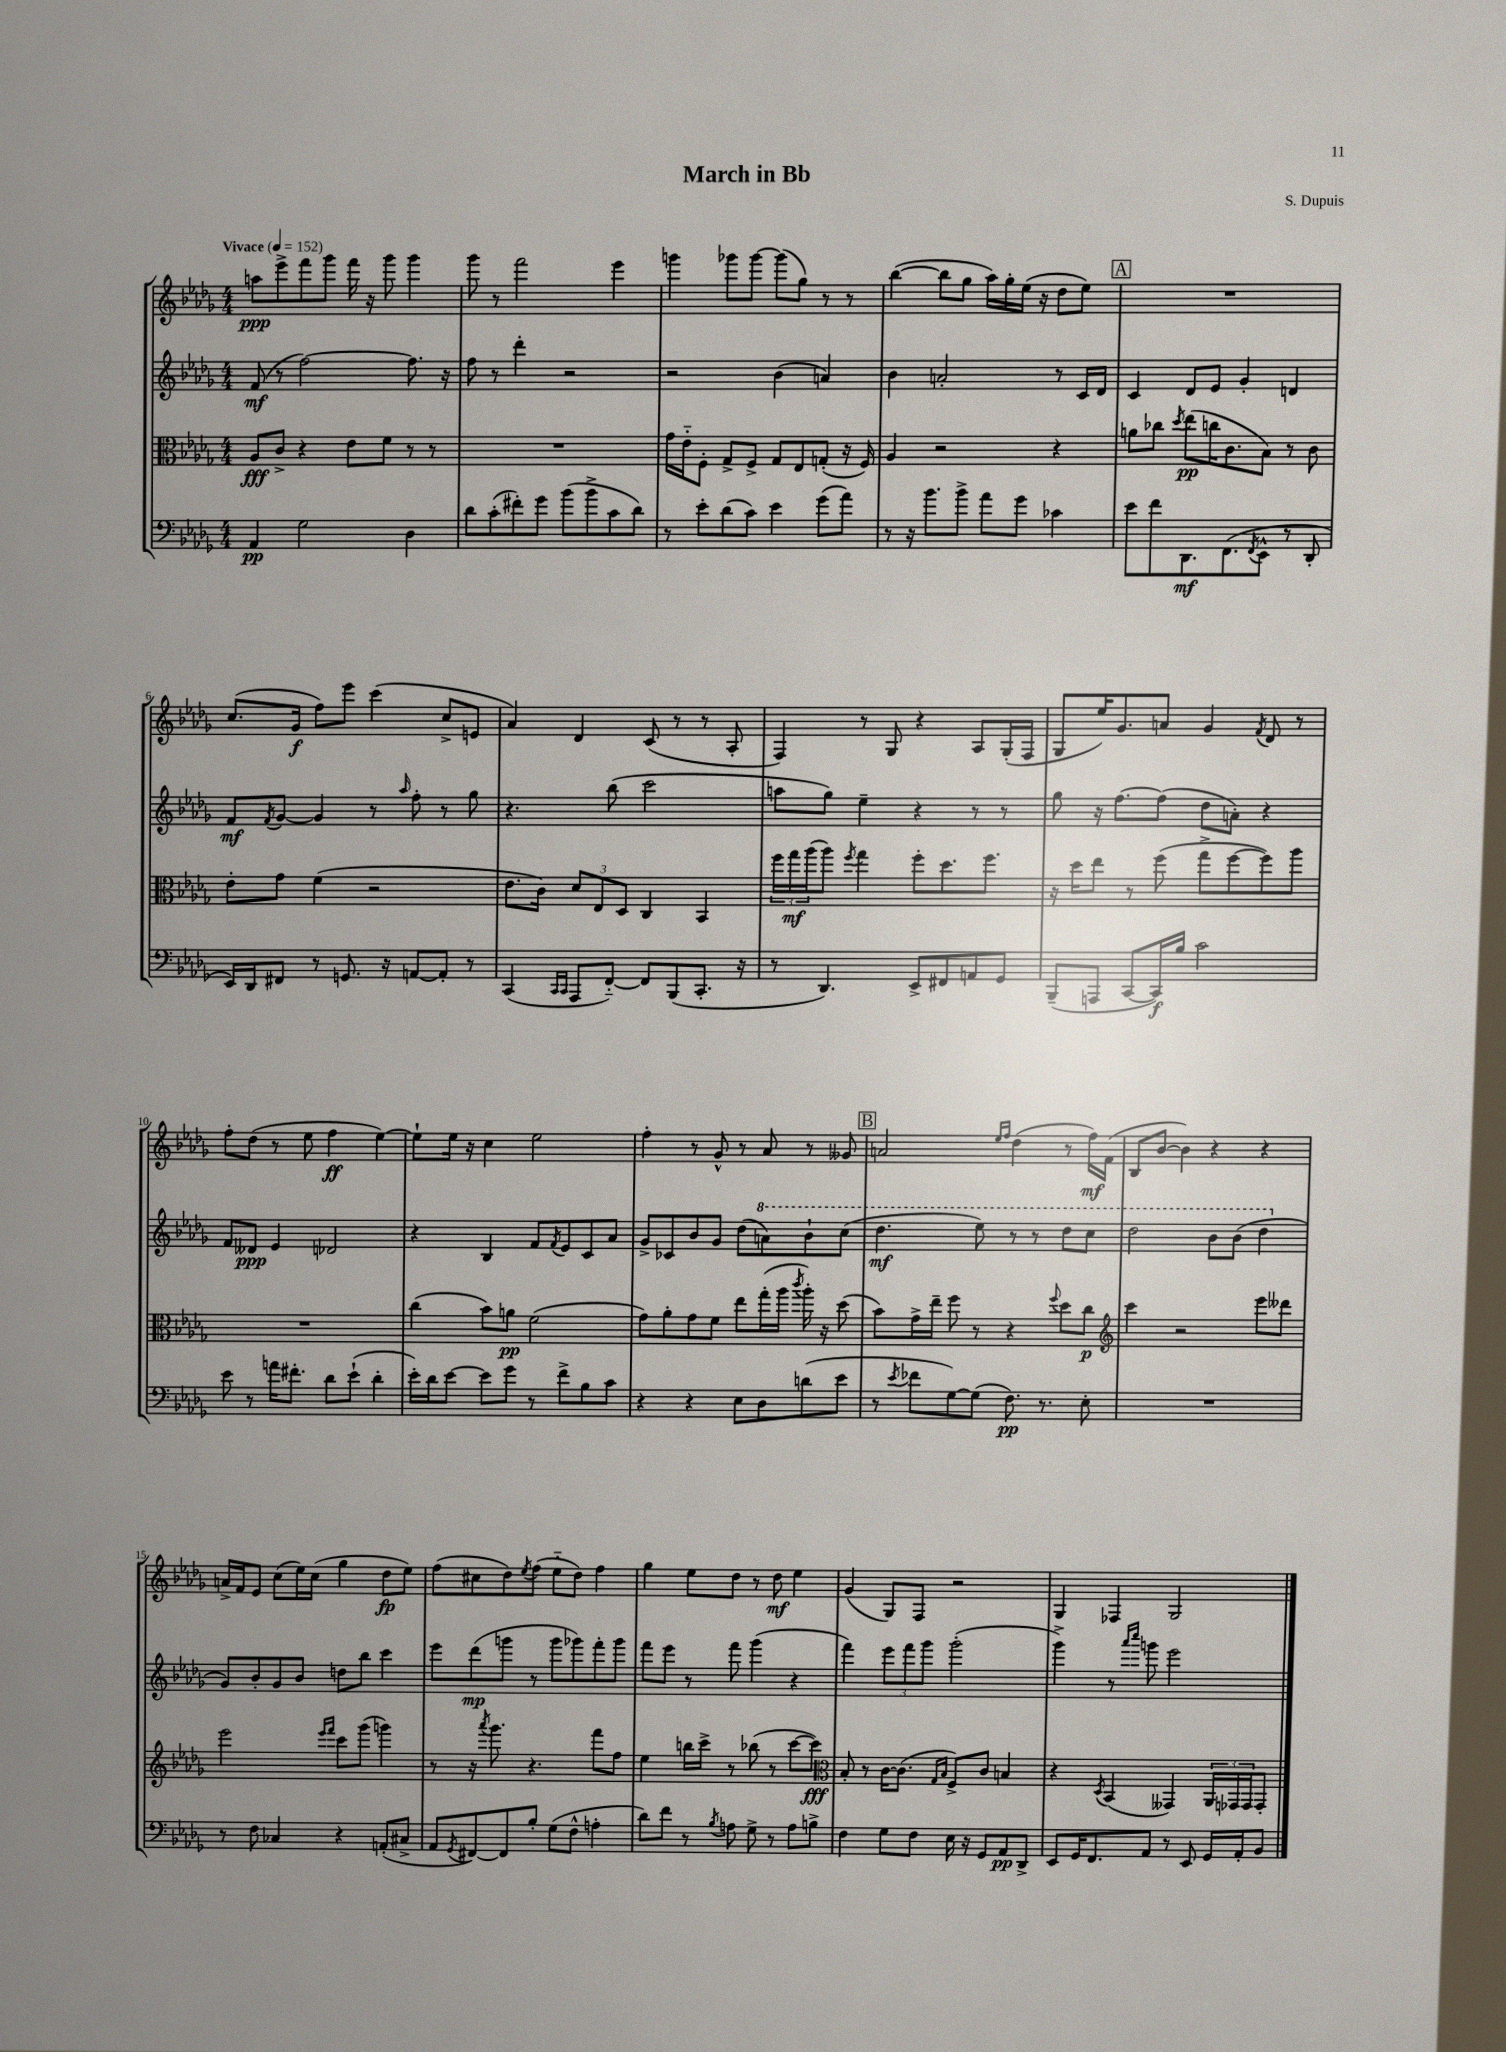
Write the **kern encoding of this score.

**kern	**kern	**kern	**kern
*staff4	*staff3	*staff2	*staff1
*clefF4	*clefC3	*clefG2	*clefG2
*k[b-e-a-d-g-]	*k[b-e-a-d-g-]	*k[b-e-a-d-g-]	*k[b-e-a-d-g-]
*M4/4	*M4/4	*M4/4	*M4/4
*MM152	*MM152	*MM152	*MM152
4AA-/	8A-/L	(8f/	8aa\L
.	8c^/J	8r	8eee-^\
2G-\	4r	[2ff\)	8fff\
.	.	.	8ggg-\J
.	8e-\L	.	16fff\
.	.	.	16r
.	8f\J	.	8ggg-\
4D-\	8r	8.ff\]	4ggg-\
.	8r	.	.
.	.	16r	.
=	=	=	=
8d-\L	1r	8ff\	8ggg-\
(8c'\	.	8r	8r
8f#'\)	.	4ddd-'\	2fff\
8g-\J	.	.	.
(8b-\L	.	2r	.
8b-^\	.	.	.
8c\	.	.	4eee-\
8d-\J)	.	.	.
=	=	=	=
8r	16g-\LL	2r	4ggg\
.	16e-'~\J	.	.
8e-'\L	8F'\J	.	.
(8d-\	8G-^/L	.	8ggg-\L
8c\J)	8F^/J	.	[8ggg-\J
4e-\	8G-/L	(4b-\	(8ggg-\]L
.	8E-/	.	8gg-\J)
(8g-\L	(8G'/J	4a/)	8r
8a-\J)	16r	.	8r
.	16F/)	.	.
=	=	=	=
8r	4A-/	4b-\	([4bb-\
16r	.	.	.
8.b-\L	.	.	.
.	2r	2a'/	8bb-\]L
8b-^\J	.	.	8gg-\J
8a-\L	.	.	16aa-\LL)
.	.	.	16gg-'\
8g-\J	.	.	(16ee-\JJ
.	.	.	16r
4c-\	4r	8r	8dd-\L
.	.	16c/LL	8ee-\J)
.	.	16d-/JJ	.
=	=	=	=
8e-\L	8a\L	4c/	1r
8f\	8cc-\J	.	.
.	8qdd-/	.	.
8.DD-\	(8ee-\L	8d-/L	.
.	16cc\K	8e-/J	.
(8.FF\	8.c\	.	.
.	.	4g-'/	.
8qFF/	.	.	.
8EE-^^\J	8B-\J)	.	.
8r	8r	4d/	.
8DD-'/	8c\	.	.
=	=	=	=
16EE-/LL)	8e-'\L	8f/L	(8.cc/L
16DD-/J	.	.	.
.	.	8qf/	.
8FF#/J	8g-\J	[8g-/J	.
.	.	.	16g-/Jk
8r	(4f\	4g-/]	8ff\L)
8.GG/	.	.	8eee-\J
.	2r	8r	(4ccc\
16r	.	.	.
.	.	16qqaa-/	.
[8AA/L	.	8ff'\	.
8AA'/]J	.	8r	8cc^/L
8r	.	8gg-\	8e/J
=	=	=	=
(4CC/	8.e-\L	4.r	4a-/)
.	16c\Jk)	.	.
16qqCC/LL	.	.	.
16qqCC/JJ	.	.	.
8AAA-/L	12d-/L	.	4d-/
.	12E-/	.	.
[8FF'~/J)	.	(8bb-\	.
.	12D-/J	.	.
8FF/]L	4C/	2ccc\	(8c/
(8BBB-/	.	.	8r
8.CC'/J	4BB-/	.	8r
.	.	.	8A-'/
16r	.	.	.
=	=	=	=
8r	24ff\LL	8aa\L	4F/)
.	24gg-\	.	.
.	(24aa-\J	.	.
4.DD-/)	8aa-\J)	8gg-\J)	.
.	8qff/	.	.
.	4gg-\	4ee-~\	8r
.	.	.	8G-/
8EE-^/L	8ff'\L	4r	4r
8FF#/	8.dd-\	.	.
8AA/	.	8r	8A-/L
.	8.ff\J	.	.
8GG-/J	.	8r	(16G-'/L
.	.	.	16F/JJ
=	=	=	=
(8BBB-~/L	16r	8gg-\	8G-/L
.	16dd-\LK	.	.
8AAA/J	8ee-\J	16r	16ee-/K)
.	.	[8.ff\L	8.g-/
[8CC/L	8r	.	.
16CC/]L)	(8ff\	(8ff\]J	8a/J
16B-/JJ	.	.	.
2c\	8gg-^\L	8dd-\L	4g-/
.	[8ff\	8a'\J)	.
.	.	.	8qf/
.	8ff\])	4r	8d-/
.	8aa-\J	.	8r
=	=	=	=
8e-\	1r	8f/L	8ff'\L
8r	.	8d--/J	(8dd-\J
16a\LK	.	4e-/	8r
8.f#'\J	.	.	.
.	.	.	8ee-\
8d-\L	.	2d-/	4ff\
(8e-`\J	.	.	.
4d-'\	.	.	[4ee-\)
=	=	=	=
16e-'\LL)	(4cc\	4r	8ee-`\]L
16d-\J	.	.	.
[8e-\J	.	.	16ee-\Jk
.	.	.	16r
8e-\]L	8b-\L)	4B-/	4cc\
8g-\J	8a\J	.	.
8r	(2f\	8f/L	2ee-\
.	.	8qf/	.
8f^\L	.	8e-/	.
8B-\	.	8c/	.
8c\J	.	8a-/J	.
=	=	=	=
4r	8g-\L)	8g-^/L	4ff'\
.	8a-'\	8c-/	.
4r	8g-\	8b-/	8r
.	8f\J	8g-/J	8g-^^/
8E-\L	8ee-\L	(8dd-\L	8r
8D-\	(16gg-'\L	8aa\)	8a-/
.	16aa-\JJ	.	.
.	8qccc/	.	.
(8d\	16aa-'\)	8bb-`\	8r
.	16r	.	.
8e-\J	(8dd-\	(8ccc\J	8g--/
=	=	=	=
8r	8b-\L)	4.ddd-\	2a/
8qe-/	.	.	.
8f-\L	16g-^\L	.	.
.	16ee-~\JJ	.	.
[8G-\)	8ff\	.	.
(8G-\]J	8r	8eee-\)	.
.	.	.	16qqee-/LL
.	.	.	16qqff/JJ
8.F\)	4r	8r	(4dd-\
.	.	8r	.
8.r	.	.	.
.	8qqff/	.	.
.	8dd-\L	8ddd-\L	8r
8E-'\	8cc\J	8ccc\J	16ff\LL)
.	.	.	(16f\JJ
=	=	=	=
*	*clefG2	*	*
1r	4ccc\	2ddd-\	8B-/L
.	.	.	[8b-/J
.	2r	.	4b-\])
.	.	8bb-\L	4r
.	.	(8bb-\J	.
.	8eee-\L	4ddd-\	4r
.	8ddd--\J	.	.
=	=	=	=
8r	2eee-\	8g-/L)	16a^/LL
.	.	.	16f/J
8F\	.	8b-'/	8e-/J
4C-/	.	8g-/	(8cc\L
.	.	8b-/J	16ee-\L)
.	.	.	(16cc\JJ
.	16qqeee-/LL	.	.
.	16qqfff/JJ	.	.
4r	8ccc\L	8dd\L	4gg-\
.	(8ggg-\J	8bb-\J	.
(8AA'/L	4ggg\)	4ccc\	8dd-\L
8C#^/J	.	.	8ee-\J)
=	=	=	=
8AA-/L	8r	8eee-\L	(8ff\L
8qGG-/	.	.	.
[8FF#/)	16r	(8ddd-\	8cc#\
.	8qaaa-/	.	.
.	8.ggg-\	.	.
8FF#/]	.	8ggg\J	8dd-\)
.	.	.	8qee-/
8B-'/J	4.r	8r	(8ff\J
(8G-\L	.	8ggg\L	8ee-'~\L
8F^^\J	.	8ggg-\)	8dd-\J)
4A'\	8fff\L	8fff'\	4ff\
.	8ff\J	8ggg-\J	.
=	=	=	=
8d-\L)	4ee-\	8fff\L	4gg-\
8f\J	.	8eee-\J	.
8r	16bb\LL	8r	8ee-\L
.	16ccc^\JJ	.	.
8qB-/	.	.	.
8A\	8r	8fff\	8dd-\J
8G-^\	(8bb-\	(4ggg-\	8r
8r	8r	.	8dd-\
8A\L	[8ccc\L	4r	4ee-\
8B^\J	8ccc\]J)	.	.
=	=	=	=
*	*clefC3	*	*
4F\	8B-'/	4fff\)	(4g-/
.	8r	.	.
8G-\L	[16c\LK	12eee-\L	8G-/L)
.	(8.c\]J	.	.
.	.	12fff\	.
8F\J	.	.	8F/J
.	.	12ggg-\J	.
.	16qqG-/LL	.	.
.	16qqB-/JJ	.	.
16E-\	8F^/L)	(2ggg-'\	2r
16r	.	.	.
8GG-/L	8c/J	.	.
8AA-/	4B/	.	.
8DD-^/J	.	.	.
=	=	=	=
8EE-/L	4r	4ggg-^\)	4G-/
16GG-/K	.	.	.
8.FF/	.	.	.
.	8qD-/	.	.
.	(4BB-/	8r	4F-/
.	.	16qqaaa-/LL	.
.	.	16qqcccc/JJ	.
8AA-/J	.	8ggg\	.
8r	4GG--/)	2eee-\	2G-/
8EE-/	.	.	.
16GG-/LL	24AA-/LL	.	.
.	24GG-/	.	.
16AA-'/J	.	.	.
.	24GG-/J	.	.
8BB-/J	8GG-'/J	.	.
==	==	==	==
*-	*-	*-	*-
